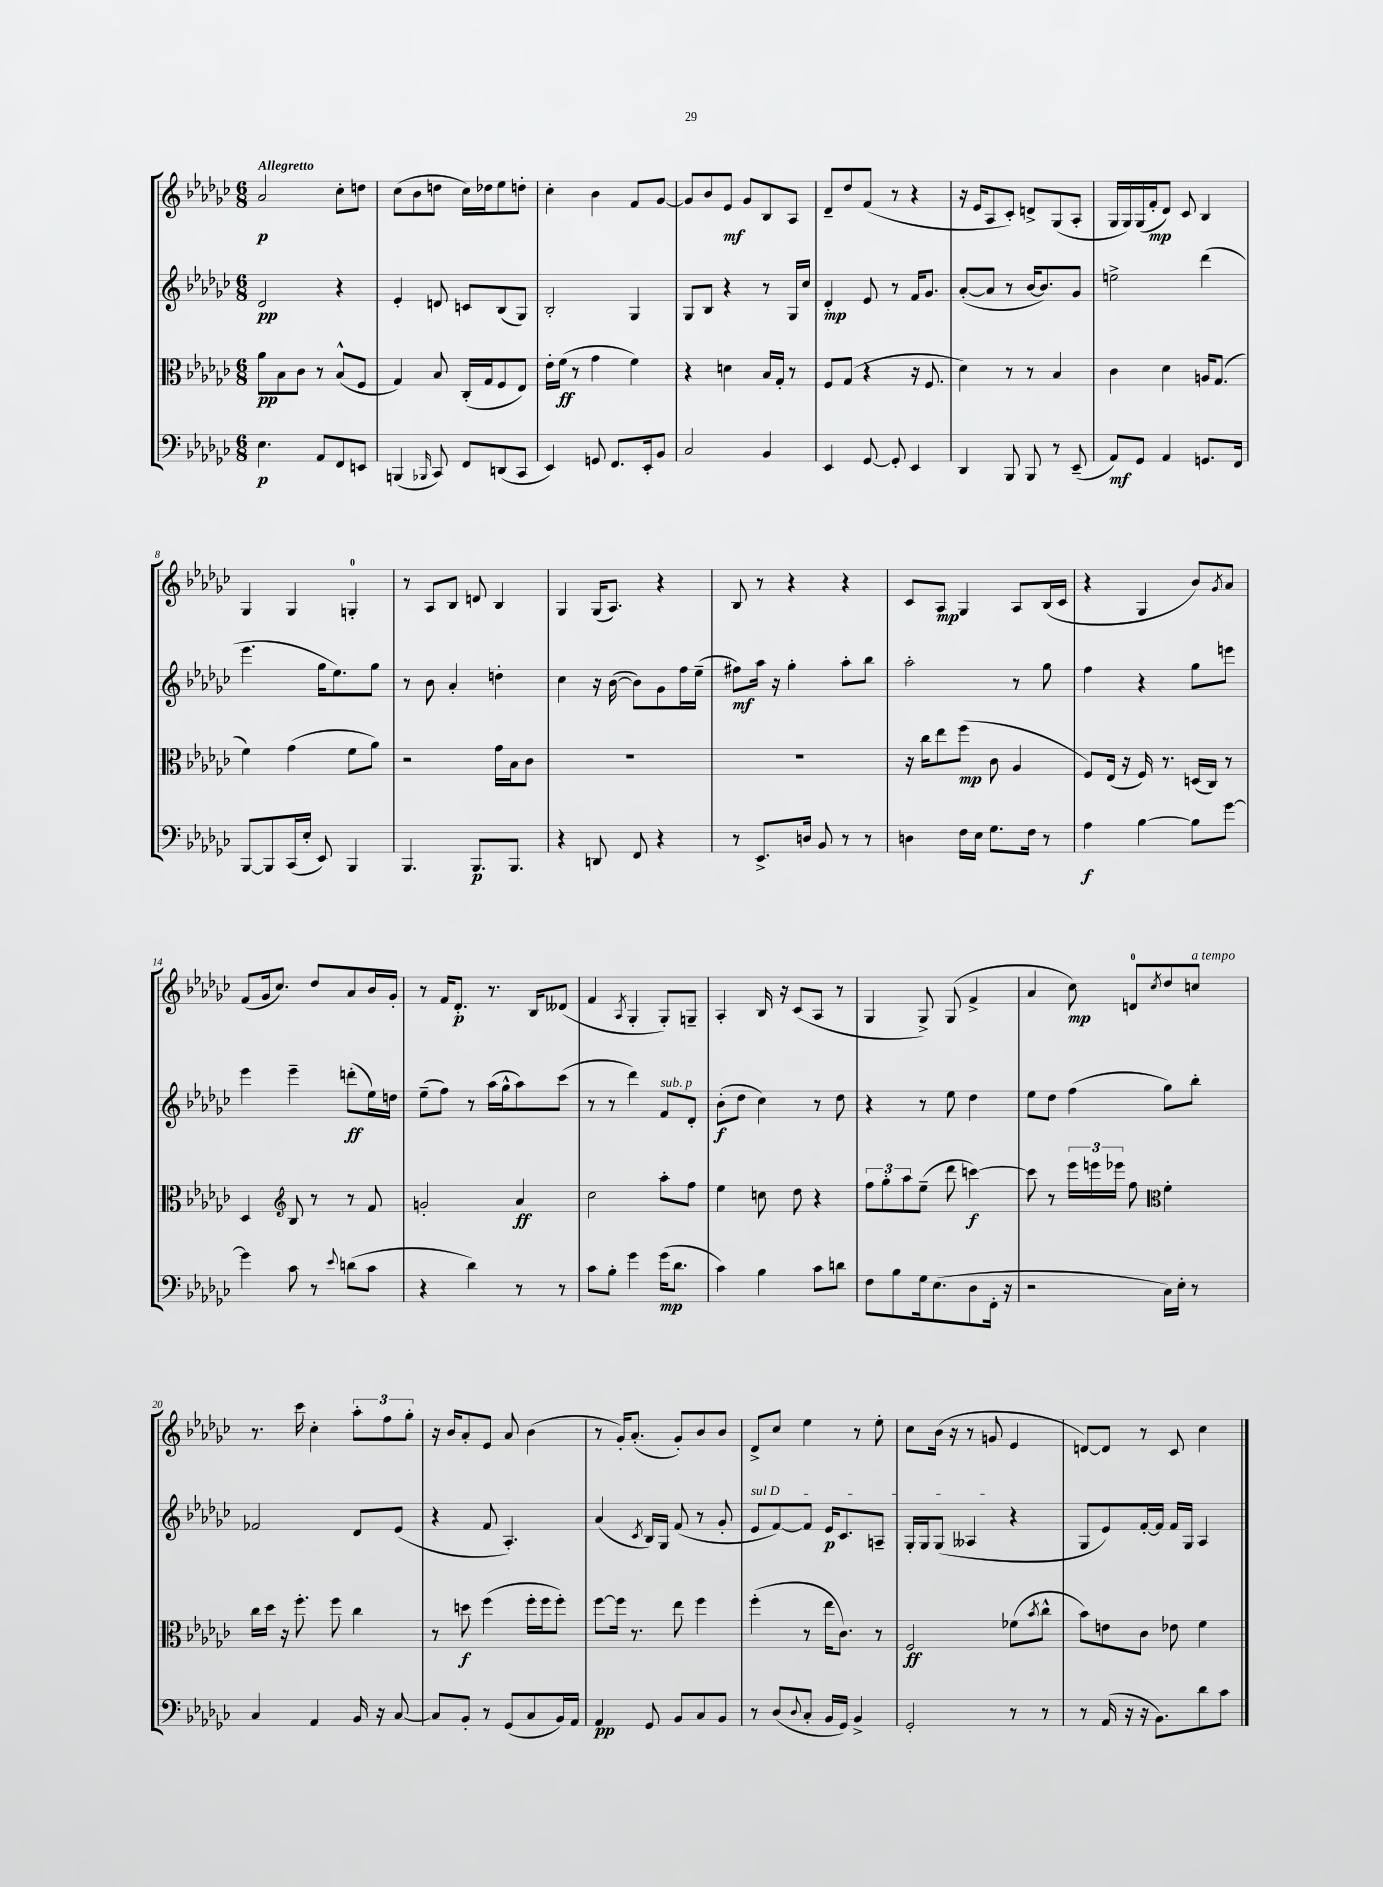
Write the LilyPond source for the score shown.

<<
\new StaffGroup <<
\new Staff = "s0" {
    \clef treble \key ges \major \numericTimeSignature \time 6/8 \tempo "Allegretto"
    aes'2\p ces''8-. d''8 |
    ces''8( bes'8 d''8 ces''16) des''16 ees''8 d''8-. |
    ces''4-. bes'4 f'8 ges'8~ |
    ges'8 bes'8 ees'8\mf ges'8 bes8 aes8 |
    des'8-- des''8 f'8( r8 r4 |
    r16 ees'16 aes8 ces'8-.) d'8-> ges8( aes8-. |
    ges16 ges16) ges16( f'16-.\mp des'8) ces'8 bes4 |
    ges4 ges4 g4-0-. |
    r8 aes8 bes8 d'8 bes4 |
    ges4 ges16( aes8.) r4 |
    bes8 r8 r4 r4 |
    ces'8 aes8\mp ges4 aes8 bes16( ces'16 |
    r4 ges4 bes'8) \acciaccatura { ges'8 } aes'8 |
    f'8( ges'16 ces''8.) des''8 aes'8 bes'16 ges'16-. |
    r8 f'16 des'8.-.\p r8. bes16 deses'8( |
    f'4 \acciaccatura { aes8 } ges4-. ges8-.) g8-- |
    aes4-. bes16 r16 ces'8( aes8 r8 |
    ges4 ges8->) ges8( f'4-> |
    aes'4 ces''8\mp) d'8-0 \acciaccatura { ces''8 } des''8 c''8^\markup { \italic "a tempo" } |
    r8. ces'''16 ces''4-. \tuplet 3/2 { aes''8-. f''8 ges''8-. } |
    r16 bes'16 aes'8-. ees'8 aes'8 bes'4( |
    r8 ges'16-.) aes'8.-.( ges'8-.) bes'8 bes'8 |
    des'8-> ces''8 ees''4 r8 ees''8-. |
    ces''8 bes'16( r16 r8 g'8 ees'4 |
    d'8~) d'8 r8 ces'8 ces''4 \bar "|." |
}
\new Staff = "s1" {
    \clef treble \key ges \major \numericTimeSignature \time 6/8
    des'2\pp r4 |
    ees'4-. d'8 c'8 bes8( ges8) |
    bes2-. ges4 |
    ges8 bes8 r4 r8 ges16 ces''16 |
    des'4-.\mp ees'8 r8 f'16 ges'8. |
    aes'8~-.( aes'8 r8 bes'16~ bes'8.) ges'8 |
    e''2-> des'''4( |
    ees'''4. ges''16 ees''8.) ges''8 |
    r8 bes'8 aes'4-. d''4-. |
    ces''4 r16 bes'16~( bes'8) ges'8 f''16 ees''16--( |
    fis''8\mf) aes''16 r16 ges''4-. aes''8-. bes''8 |
    aes''2-. r8 ges''8 |
    f''4 r4 ges''8 e'''8 |
    ees'''4 ees'''4-- d'''8-.\ff( ees''16) d''16 |
    ees''8--( f''8) r8 aes''16( ges''16-^ aes''8) ces'''8( |
    r8 r8 des'''4) f'8^\markup { \italic "sub. p" } des'8-. |
    bes'8-.\f( des''8 ces''4) r8 des''8 |
    r4 r8 ees''8 des''4 |
    ees''8 des''8 f''4( ges''8) bes''8-. |
    fes'2 des'8 ees'8( |
    r4 f'8 aes4.-.) |
    aes'4( \acciaccatura { ces'8 } bes16) ges16 f'8( r8 ges'8-. |
    \once \override TextSpanner.bound-details.left.text = \markup { \italic "sul D" } ees'8\startTextSpan f'8~) f'8 ees'16\p ces'8. a8-- |
    ges16-. ges16 ges8( aeses4\stopTextSpan r4 |
    ges8 ees'8) f'16~-. f'16 f'16 ges16 aes4 \bar "|." |
}
\new Staff = "s2" {
    \clef alto \key ges \major \numericTimeSignature \time 6/8
    aes'8\pp bes8 ces'8 r8 bes8-^( f8 |
    ges4) bes8 ces16-.( ges16 f8 ees8) |
    ees'16-. f'16\ff( r8 ges'4 f'4) |
    r4 d'4 bes16 ges16-. r8 |
    f8 ges8( r4 r16 f8. |
    des'4) r8 r8 bes4 |
    ces'4 des'4 a16 ges8.( |
    f'4) ges'4( f'8 aes'8) |
    r2 ges'16 bes16 ces'8 |
    R2. |
    R2. |
    r16 ces''16 ees''8 f''8\mp( ces'8 aes4 |
    f8) ees16( r16 f16) r8. d16( ces16) r8 |
    des4 \clef treble bes8 r8 r8 f'8 |
    g'2-. aes'4\ff |
    ces''2 aes''8-. f''8 |
    ees''4 c''8 des''8 r4 |
    \tuplet 3/2 { f''8 ges''8-. aes''8 } ees''8--( des'''8 c'''4~\f) |
    c'''8 r8 \tuplet 3/2 { ees'''16 e'''16 ees'''16 } f''8 \clef alto f'4-. |
    ces''16 des''16 r16 f''8.-. f''8 ces''4 |
    r8 d''8\f f''4( f''16-. f''16 f''8-.) |
    f''8~ f''16 r8. ees''8 f''4 |
    f''4-.( r8 ees''16 ces'8.) r8 |
    f2\ff fes'8( \acciaccatura { bes'8 } ces''8-^ |
    bes'8) e'8 ces'8 ees'8 f'4 \bar "|." |
}
\new Staff = "s3" {
    \clef bass \key ges \major \numericTimeSignature \time 6/8
    ees4.\p aes,8 f,8 e,8 |
    b,,4( \grace { bes,,16 } ces,8) f,8 d,8( ces,8 |
    ees,4) g,8 f,8. ees,16-. bes,8 |
    ces2 bes,4 |
    ees,4 ges,8~ ges,8-. ees,4 |
    des,4 bes,,8 bes,,8 r8 ees,8--( |
    aes,8\mf) ges,8 aes,4 g,8. f,16 |
    bes,,8~ bes,,8 ces,16( ees16-. ees,8) bes,,4 |
    bes,,4. bes,,8.\p bes,,8. |
    r4 d,8 f,8 r4 |
    r8 ees,8.-> d16 bes,8 r8 r8 |
    d4 f16 ees16 ges8. f16 r8 |
    aes4\f bes4~ bes8 ges'8~ |
    ges'4 ces'8 r8 \appoggiatura { ees'8 } d'8( ces'8 |
    r4 des'4) r8 r8 |
    ces'8 bes8-. ges'4 ges'16\mp( des'8. |
    ces'4) bes4 ces'8 d'8 |
    f8 bes8 ges16 ees8.( des8 f,16-. r16 |
    r2 ces16) ees16-. r8 |
    ces4 aes,4 bes,16 r16 ces8~ |
    ces8 bes,8-. r8 ges,8( ces8 bes,16) aes,16 |
    aes,4\pp ges,8 bes,8 ces8 bes,8 |
    r8 des8( \appoggiatura { des8 } ces8-. bes,16 ges,16) bes,4-> |
    ges,2-. r8 r8 |
    r8 aes,16( r16 r16 bes,8.) des'8 ces'8 \bar "|." |
}
>>
>>
